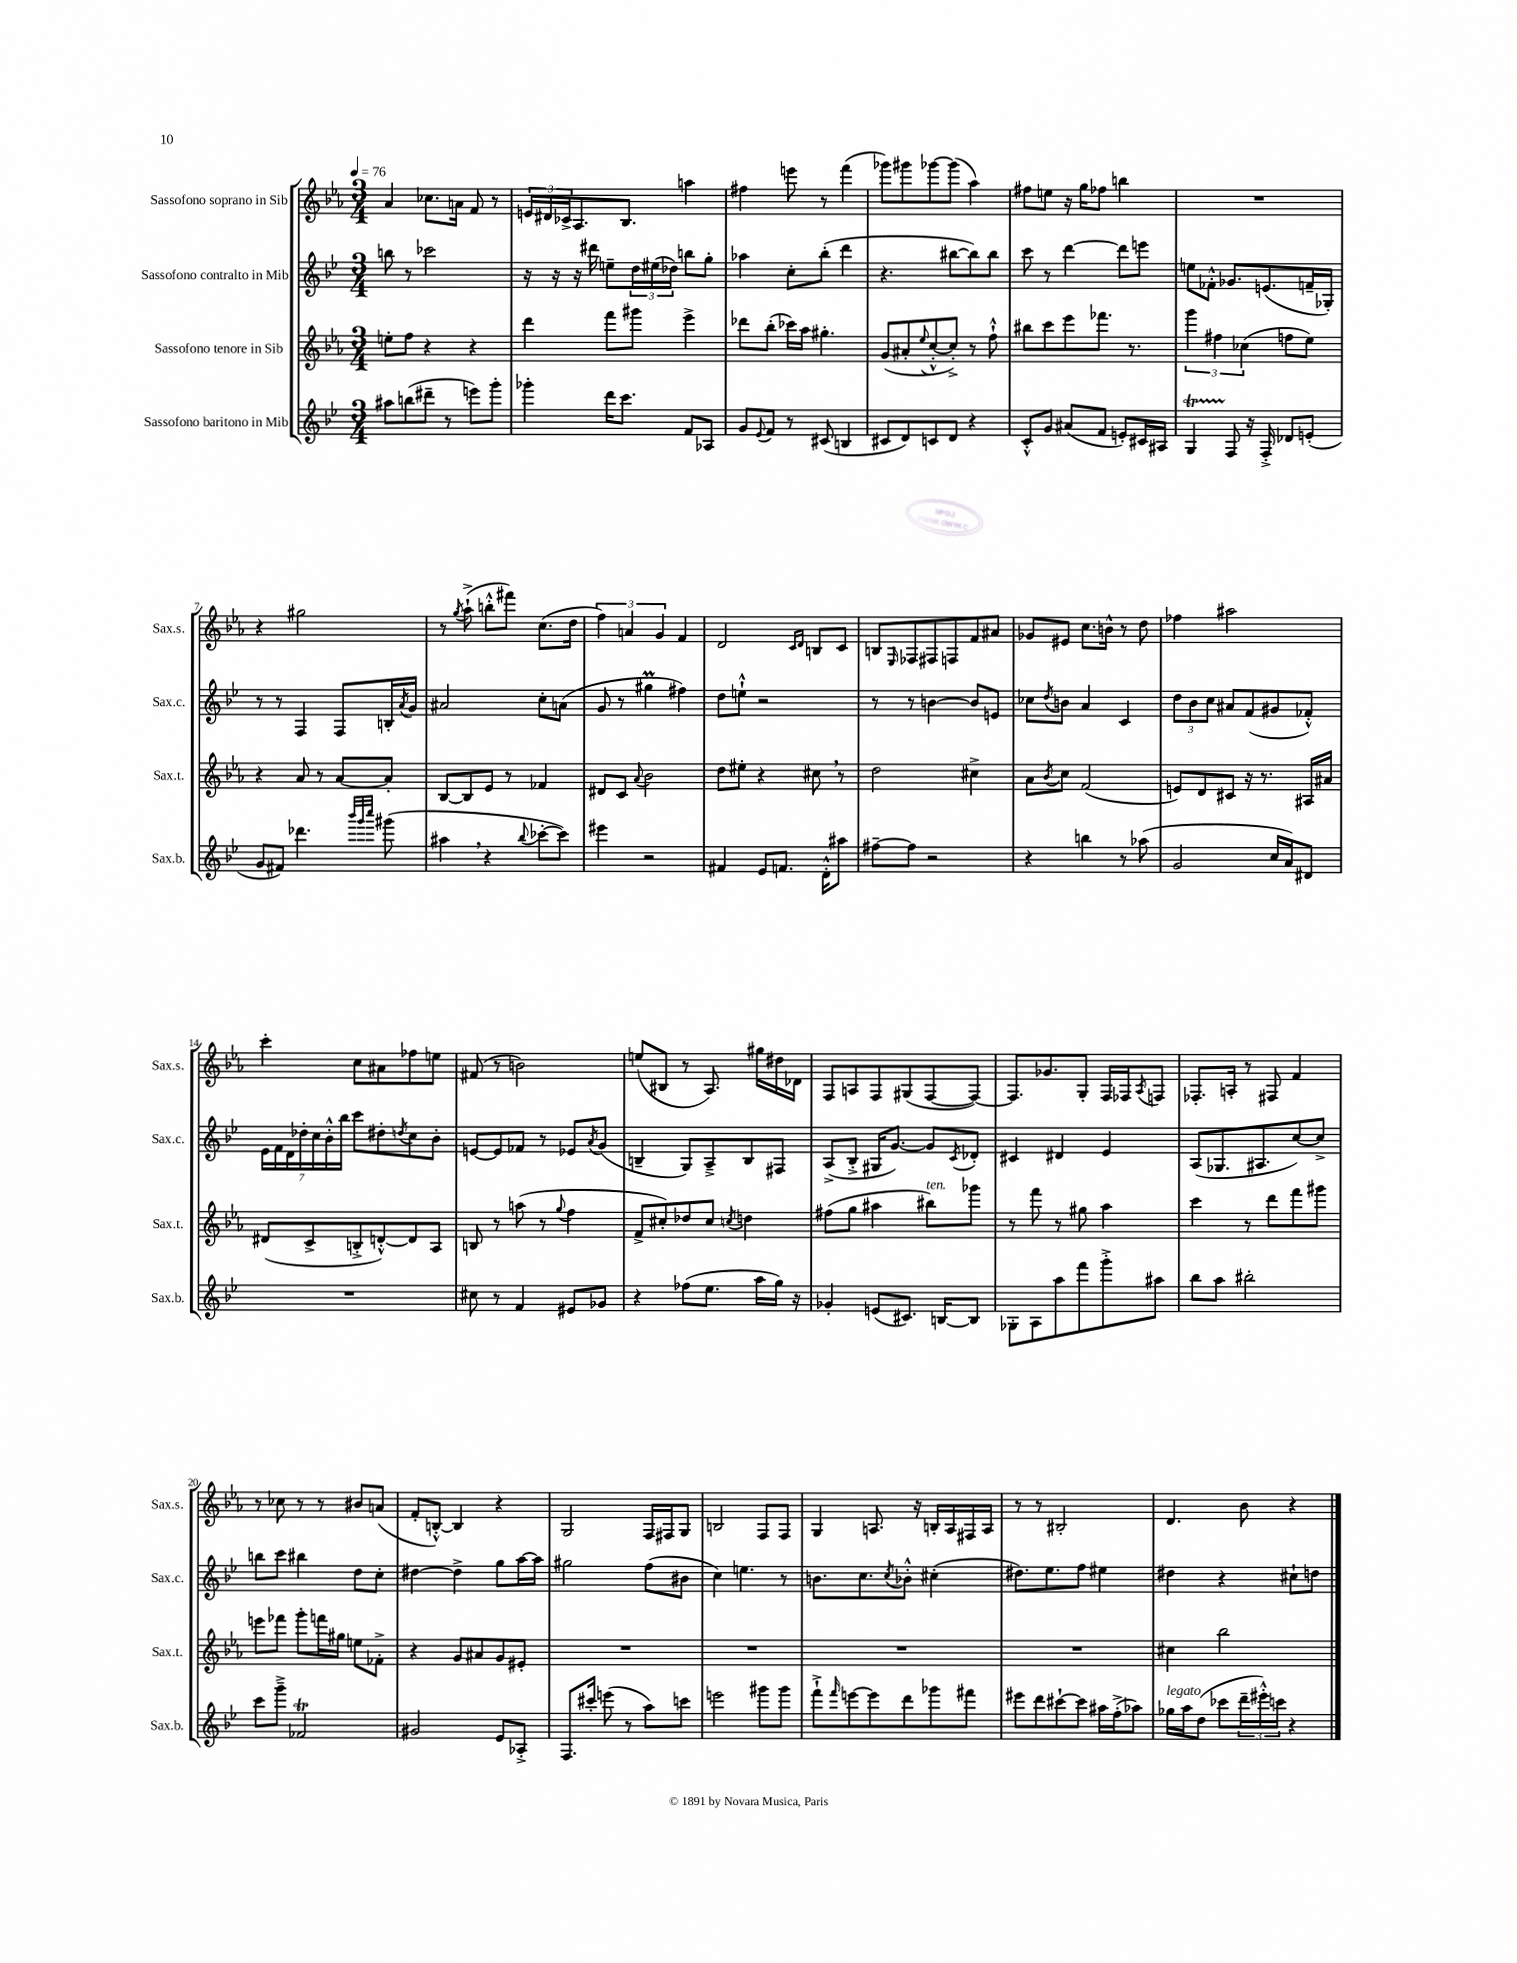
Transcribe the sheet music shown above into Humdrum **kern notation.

**kern	**kern	**kern	**kern
*part4	*part3	*part2	*part1
*staff4	*staff3	*staff2	*staff1
*I"Sassofono baritono in Mib	*I"Sassofono tenore in Sib	*I"Sassofono contralto in Mib	*I"Sassofono soprano in Sib
*I'Sax.b.	*I'Sax.t.	*I'Sax.c.	*I'Sax.s.
*clefG2	*clefG2	*clefG2	*clefG2
*k[b-e-]	*k[b-e-a-]	*k[b-e-]	*k[b-e-a-]
*M3/4	*M3/4	*M3/4	*M3/4
*MM76	*MM76	*MM76	*MM76
=1	=1	=1	=1
8aa#X\L	8een'\L	8bbn\	4a-/
(8bbn\	8ff\J	8r	.
8ddd#X~\J	4r	2ccc-X\	8.cc-X\L
8r	.	.	.
.	.	.	16an\Jk
8eeen\L)	4r	.	8f/
8ggg'\J	.	.	8r
=2	=2	=2	=2
4ggg-X'\	4ddd\	16r	24en/LL
.	.	.	24d#X/
.	.	16r	.
.	.	.	24c-X^/J
.	.	16r	8.A-/
.	.	16ddd#X\	.
16ddd\KL	8fff\L	8een~\L	.
8.ccc\J	.	.	8.B-/J
.	8ggg#X\J	24dd\L	.
.	.	(24ee#X\	.
.	.	24dd-X\JJ)	.
8f/L	4eee-^\	8bbn\L	4aan\
8A-X/J	.	8gg'\J	.
=3	=3	=3	=3
8g/L	8ddd-X\L	4aa-X\	4ff#X\
8qqe-/	.	.	.
8f/J	(8bb-'\J	.	.
8r	16ccc-X\LL)	8cc'\L	8eeen\
.	16aa-\JJ	.	.
(8c#X/	4.gg#X'\	(8bb-'\J	8r
4Bn/	.	4ddd\	(4fff\
=4	=4	=4	=4
8c#X/L	(8g/L	4.r	8ggg-X\L)
8d/)	8a#X'/	.	8ggg#X\
.	8qqee-/	.	.
8cn/	[8cc'^^/	.	[8ggg-X\
8d/J	8cc'^/J])	[8bb#X\L	(8ggg-\J]
4r	8r	8bb#\])	4aa-\)
.	8ff`^^\	8bb#\J	.
=5	=5	=5	=5
8c'^^/L	8bb#X\L	8ccc\	8ff#X\L
8g/J	8ccc\	8r	8een\J
(8a#X/L	8eee-\	[4ddd\	16r
.	.	.	16gg\KL
8f/J	8.fff-X\J	.	8ff-X\J
8en'/L)	.	8ddd\L]	4bbn\
.	8.r	.	.
16c#X/L	.	8eeen\J	.
16A#X/JJ	.	.	.
=6	=6	=6	=6
4GT/	6ggg\	8een\L	2.r
.	.	8f-X'^^\J	.
.	6ff#X\	.	.
8F/	.	8.g-X/L	.
.	(6cc-X\	.	.
16r	.	.	.
16F'^/	.	(8.en/	.
8d-X/L	8ffn\L	.	.
(8en'/J	8ee-\J)	16fn~/L	.
.	.	16G-X'/JJ)	.
!!LO:LB:g=z
=7	=7	=7	=7
8g/L	4r	8r	4r
8f#X/J)	.	8r	.
4.ddd-X\	8a-/	4F/	2gg#X\
.	8r	.	.
.	[8a-/L	8F/L	.
32qqbbb-/LLL	.	.	.
32qqggg/	.	.	.
32qqcccc/JJJ	.	.	.
(8ggg#X\	8a-'/J]	16Bn'/L	.
.	.	8qa/	.
.	.	16g/JJ	.
=8	=8	=8	=8
4aa#X,\	[8B-/L	2a#X/	8r
.	.	.	8qgg/
.	8B-/]	.	(8aa-`^\
4r	8e-/J	.	8bbn'^^\L
.	8r	.	8fff#X\J)
8qqbb-/	.	.	.
[8ccc-X'\L	4f-X/	8cc'\L	(8.cc\L
8ccc-\J])	.	(8an\J	.
.	.	.	16dd\Jk
=9	=9	=9	=9
4eee#X\	8d#X/L	8g/	6ff\)
.	8c/J	8r	.
.	.	.	6an/
.	8qqa-/	.	.
2r	2b-\	4gg#Xm\	.
.	.	.	6g/
.	.	4ff#X\)	4f/
=10	=10	=10	=10
4f#X/	8dd\L	8dd\L	2d/
.	8ee#X'\J	8een`^^\J	.
8e-/L	4r	2r	.
8.fn/J	.	.	.
.	.	.	16qqc/LL
.	.	.	16qqd/JJ
.	8cc#X,\	.	8Bn/L
16d'^^\KL	.	.	.
8aa#X\J	8r	.	8c/J
=11	=11	=11	=11
[8ff#X~\L	2dd\	8r	8Bn/L
.	.	.	16qqE-/
8ff#\J]	.	8r	8F-X/
2r	.	[4bn\	8F#X/
.	.	.	8Fn/
.	4cc#X^\	8b/L]	8f/
.	.	8en/J	8a#X/J
=12	=12	=12	=12
4r	8a-\L	8cc-X\L	8g-X/L
.	8qb-/	8qdd/	.
.	8cc\J	8bn\J	8e#X/J
4bbn\	(2f/	4a/	8.cc\L
.	.	.	16bn^^\Jk
8r	.	4c/	8r
(8aa-X\	.	.	8dd\
=13	=13	=13	=13
2g/	8en/L)	12dd\L	4ff-X\
.	.	12b-\	.
.	8d/	.	.
.	.	12cc\J	.
.	8c#X/J	8a#X/L	2aa#X\
.	16r	(8f/	.
.	8.r	.	.
16cc/LL	.	8g#X/	.
16a/J)	.	.	.
8d#X/J	16A#X/LL	8f-X'^^/J)	.
.	16a#X/JJ	.	.
!!LO:LB:g=z
=14	=14	=14	=14
2.r	(8d#X/L	28e-\LL	4ccc'\
.	.	28f\	.
.	.	28d\	.
.	.	28dd-X'\	.
.	8c^/	.	.
.	.	28cc\	.
.	.	28b-'^^\	.
.	.	28bb-\JJ	.
.	8Bn'^/	8ccc\L	8cc\L
.	[8dn'^^/)	8dd#X'\	8a#X\
.	.	8qddn/	.
.	8d/]	8cc\	8ff-X\
.	8A-/J	8b-'\J	8een\J
=15	=15	=15	=15
8cc#X\	8Bn/	[8en/L	(8f#X/
8r	8r	8e/]	8r
4f/	(8aan\	8f-X/J	2bn\)
.	8r	8r	.
.	8qqgg/	.	.
8e#X/L	4ff\	8e-X/L	.
.	.	8qa/	.
8g-X/J	.	(8g/J	.
=16	=16	=16	=16
4r	8f^/L	4Bn~/	(8een/L
.	8cc#X'/)	.	8B#X/J
(8ff-X\L	8dd-X/	8G/L)	8r
8.ee-\J	8cc#/J	8A~^/	8.A-/)
.	8qccn/	.	.
.	4ddn\	8B/	.
16aa\LL	.	.	16gg#X\LL
16gg\JJ)	.	8F#X/J	16dd#X\
16r	.	.	16d-X\JJ
=17	=17	=17	=17
4g-X'/	(8ff#X\L	(8A^/L	8F/L
.	8gg\J	8B-'^/J	8An/
(8en/L	4aa#X\	16G#X/KL	8F/
.	.	[8.g/J)	.
8.c#X/J)	.	.	(8G#X/
!	!LO:TX:a:i:t=ten.	!	!
.	8bb#X\L)	8g/L]	[8F/
[16Bn/KL	.	.	.
.	.	8qc/	.
8B/J]	8ggg-X\J	8d-X'/J	8F/J_)
=18	=18	=18	=18
8G-X'\L	8r	4c#X/	8.F/L]
8A\	8fff\	.	.
.	.	.	8.g-X/
8aa\	8r	4d#X/	.
8fff\	8gg#X\	.	8G'/J
8ggg'^\	4aa-\	4e-/	16F/LL
.	.	.	16F-X/J
.	.	.	8qA-/
8aa#X\J	.	.	8Fn/J
=19	=19	=19	=19
8bb-\L	4ccc\	(8A/L	8.F-X'/L
8aa\J	.	8.G-X/	.
.	.	.	16An'/Jk
2bb#X'\	8r	.	8r
.	.	8.A#X/	.
.	8ddd\L	.	8F#X/
.	8fff\	[8cc/)	4f/
.	8ggg#X\J	8cc^/J]	.
!!LO:LB:g=z
=20	=20	=20	=20
8ccc\L	8eeen\L	8bbn\L	8r
8ggg~^\J	8fff-X\J	8ccc\J	8cc-X\
2f-XT/	8ggg'\L	4bb#X\	8r
.	16fffn\L	.	8r
.	16gg#X\JJ	.	.
.	8een\L	8dd\L	8b#X/L
.	8f-X'^\J	8cc'\J	(8an/J
=21	=21	=21	=21
2g#X/	4r	[4dd#X\	8f'/L
.	.	.	[8Bn'^^/J)
.	8g/L	4dd#^\]	4B/]
.	8a#X/	.	.
8e-/L	8g/	8gg\L	4r
8A-X'^/J	8e#X'/J	[16aa\L	.
.	.	16aa\JJ]	.
=22	=22	=22	=22
8.F/L	2.r	2gg#X\	2G/
16ccc#X'/Jk	.	.	.
(8eeen\	.	.	.
8r	.	.	.
8aa\L)	.	(8ff\L	16F/LL
.	.	.	16F#X/J
8cccn\J	.	8b#X\J	8G/J
=23	=23	=23	=23
2eeen\	2.r	4cc\)	2Bn/
.	.	4.een\	.
8ggg#X\L	.	.	8F/L
8ggg#\J	.	8r	8F/J
=24	=24	=24	=24
8fff`^\L	2.r	8.bn\L	4G/
16qqfff/	.	.	.
[8eeen\	.	.	.
.	.	8.cc\	.
8eee\]	.	.	8.An/
.	.	8qcc/	.
8ddd\	.	8b-X'^^\J	.
.	.	.	16r
8ggg-X\	.	(4cc#X'\	16Bn'/LL
.	.	.	16A/
8fff#X\J	.	.	16F#X/
.	.	.	16A/JJ
=25	=25	=25	=25
8eee#X\L	2.r	8.dd#X\L)	8r
8ddd\	.	.	8r
.	.	8.ee-\	.
[8ccc#X`\	.	.	2B#X'/
8ccc#\J]	.	8ff\J	.
16aa#X\LL	.	4ee#X\	.
(16ff'^\J	.	.	.
8aa-X\J)	.	.	.
=26	=26	=26	=26
!LO:TX:a:i:t=legato	!	!	!
16gg-X\LL	4cc#X\	4dd#X\	4.d/
16aa\J	.	.	.
(8dd\J	.	.	.
8ccc-X\L	2bb-\	4r	.
24ddd~\L	.	.	8b-\
24eee#X'^^\)	.	.	.
24cccn\JJ	.	.	.
4r	.	8cc#X`\L	4r
.	.	8ddn\J	.
==	==	==	==
*-	*-	*-	*-
